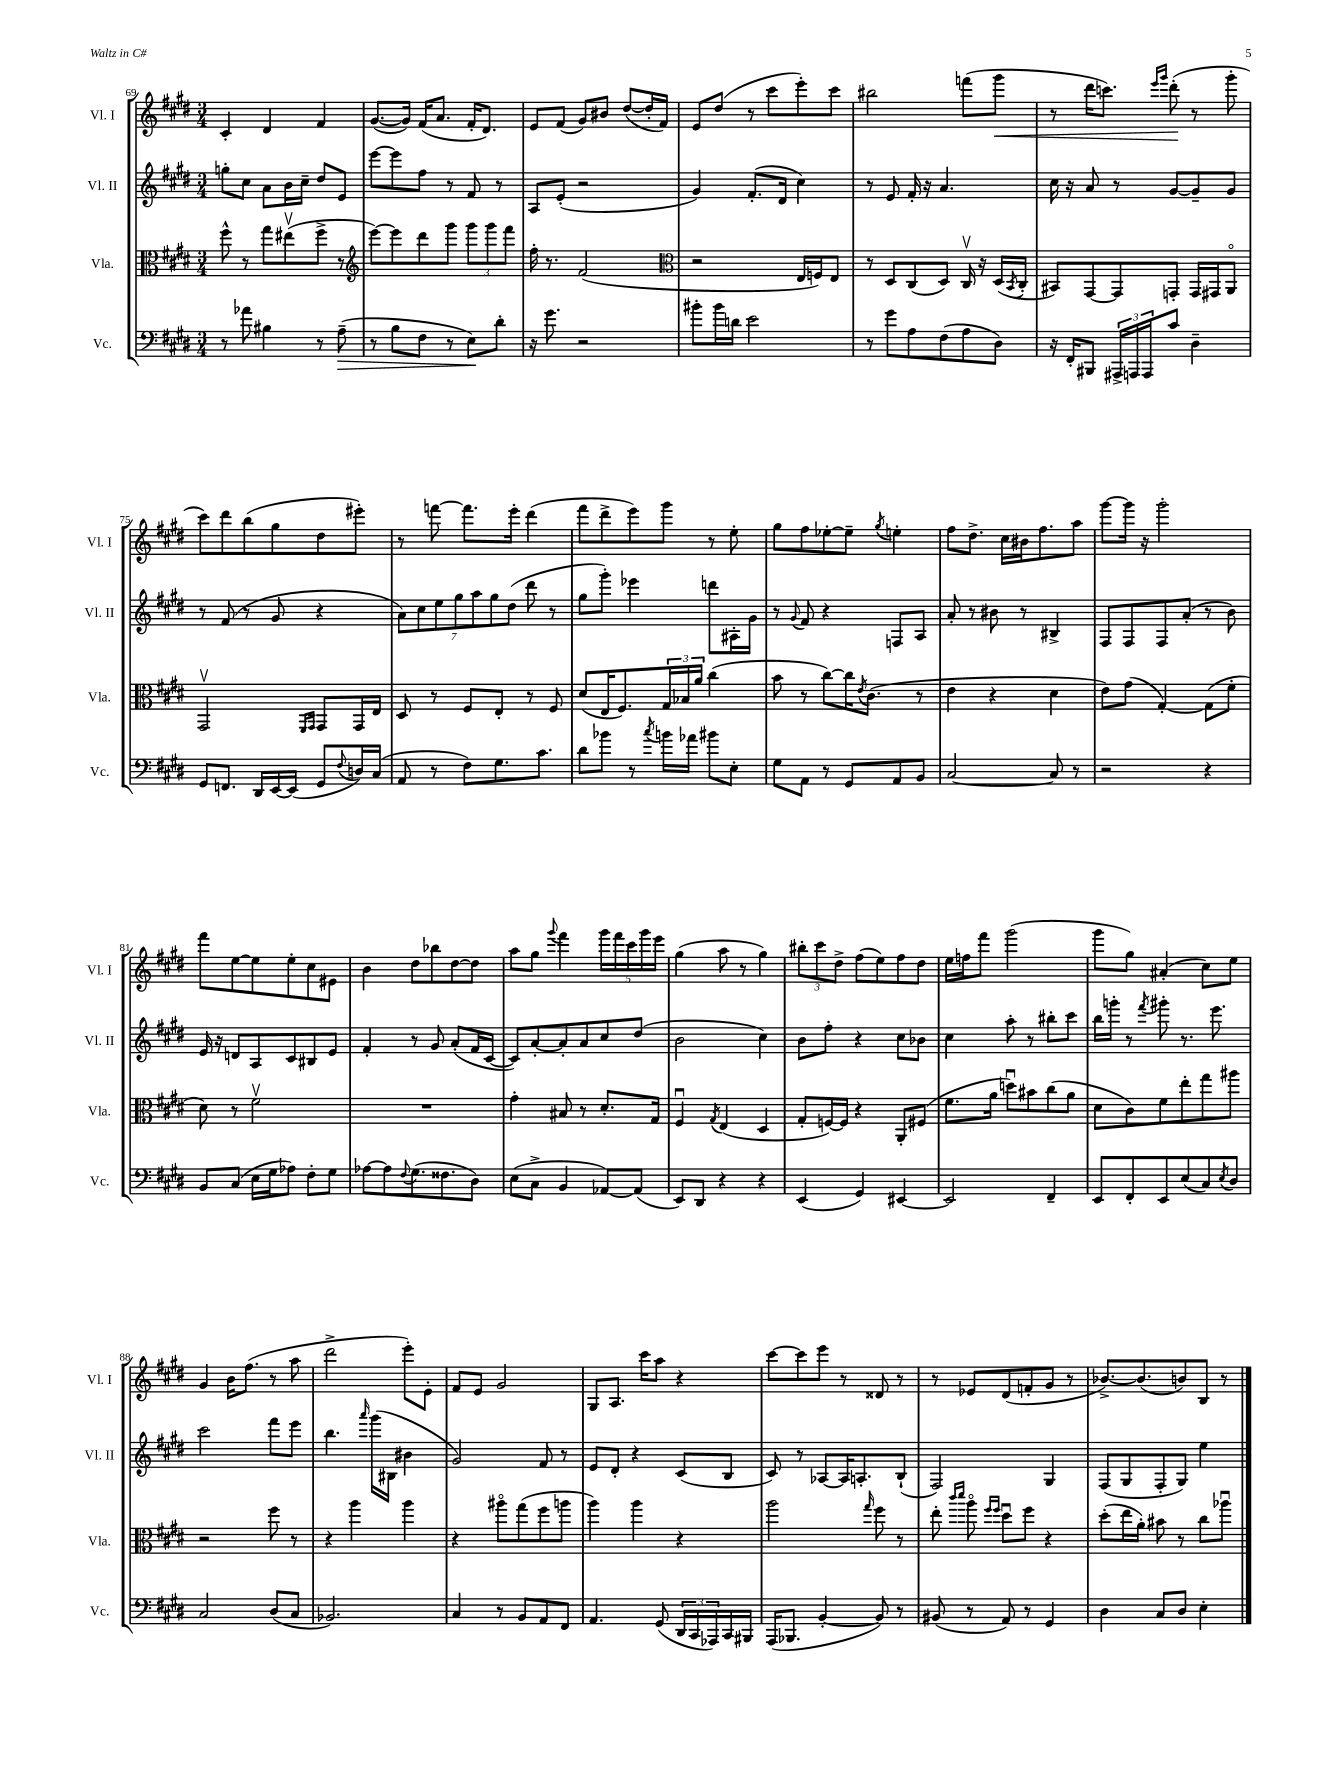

**kern	**dynam	**kern	**kern	**kern	**dynam
*part4	*part4	*part3	*part2	*part1	*part1
*staff4	*staff4	*staff3	*staff2	*staff1	*staff1
*I"Vc.	*	*I"Vla.	*I"Vl. II	*I"Vl. I	*
*I'Vc.	*	*I'Vla.	*I'Vl. II	*I'Vl. I	*
*clefF4	*	*clefC3	*clefG2	*clefG2	*
*k[f#c#g#d#]	*	*k[f#c#g#d#]	*k[f#c#g#d#]	*k[f#c#g#d#]	*
*M3/4	*	*M3/4	*M3/4	*M3/4	*
=69	=69	=69	=69	=69	=69
8r	.	8ff#^^\	8ggn'\L	4c#'/	.
8a-X\	.	8r	8cc#\J	.	.
4B#X\	.	8gg#\L	8a\L	4d#/	.
.	.	(8ee#Xv\	16b\L	.	.
.	.	.	16cc#~\JJ	.	.
8r	.	8ff#^\J	8dd#/L	4f#/	.
!	!LO:HP:b	!	!	!	!
(8A~\	>	8r	8e/J	.	.
=70	=70	=70	=70	=70	=70
*	*	*clefG2	*	*	*
8r	.	[8eee\L)	[8eee\L	([8.g#/L	.
8B\L	.	8eee\]	8eee\]	.	.
.	.	.	.	16g#/Jk])	.
8F#\J	.	8ddd#\	8ff#\J	(16f#/KL	.
.	.	.	.	8.a/J	.
8r	.	8ggg#\J	8r	.	.
8E\L)	.	12ggg#\L	8f#/	16f#'/KL	.
.	.	.	.	8.d#/J)	.
.	.	12ggg#\	.	.	.
8d#'\J	]	.	8r	.	.
.	.	12fff#\J	.	.	.
=71	=71	=71	=71	=71	=71
16r	.	16ff#'\	8A/L	8e/L	.
8.g#\	.	8.r	.	.	.
.	.	.	(8e'/J	(8f#/J	.
2r	.	(2f#/	2r	8g#/L)	.
.	.	.	.	8b#X/J	.
.	.	.	.	([8dd#/L	.
.	.	.	.	16dd#'/L]	.
.	.	.	.	16f#/JJ)	.
=72	=72	=72	=72	=72	=72
*	*	*clefC3	*	*	*
8b#X'\L	.	2r	4g#/)	8e/L	.
16b#\L	.	.	.	(8dd#/J	.
16dn\JJ	.	.	.	.	.
2e\	.	.	(8.f#'/L	8r	.
.	.	.	.	8ccc#\L	.
.	.	.	16d#/Jk	.	.
.	.	16E/LL	4cc#\)	8eee'\)	.
.	.	16Fn/J)	.	.	.
.	.	8E/J	.	8ccc#\J	.
=73	=73	=73	=73	=73	=73
8r	.	8r	8r	2bb#X\	.
8g#\L	.	8D#/L	8e/	.	.
8A\	.	(8C#/	16f#'/	.	.
.	.	.	16r	.	.
(8F#\	.	8D#/J)	4.a/	.	.
8A\	.	16C#v/	.	(8fffn\L	.
.	.	16r	.	.	.
!	!	!	!	!	!LO:HP:b
8D#\J)	.	(16D#/LL	.	8ggg#\J	<
.	.	8qBB/	.	.	.
.	.	16C#'/JJ	.	.	.
=74	=74	=74	=74	=74	=74
16r	.	8BB#X/L)	16cc#\	8r	.
16FF#'/KL	.	.	16r	.	.
8BBB#X/J	.	[8GG#/	8a/	16ddd#\KL	.
.	.	.	.	8.cccn\J)	.
24AAA#X^/LL	.	8GG#/]	8r	.	.
24AAAn/	.	.	.	.	.
24AAA/J	.	.	.	.	.
.	.	.	.	16qqeee/LL	.
.	.	.	.	16qqggg#/JJ	.
8c#/J	.	8GGn'/J	[8g#/L	(8ddd#'\	.
4D#~\	.	16GG/LL	8g#~/]	8r	[
.	.	16GG#X/J	.	.	.
.	.	8AA/J	8g#/J	8ggg#'\	.
!!LO:LB:g=z
=75	=75	=75	=75	=75	=75
8GG#/L	.	2GG#v/	8r	8ccc#\L)	.
8.FFn/J	.	.	(8f#/	8ddd#\	.
.	.	.	8r	(8bb\	.
16DD#/LL	.	.	.	.	.
[16EE/	.	.	8g#/	8gg#\	.
(16EE/JJ]	.	.	.	.	.
.	.	16qqFF#/LL	.	.	.
.	.	16qqGG#/JJ	.	.	.
8GG#/L	.	8GG#/L	4r	8dd#\	.
8qqF#/	.	.	.	.	.
16Dn/L)	.	16GG#/L	.	8eee#X'\J)	.
(16C#/JJ	.	16E/JJ	.	.	.
=76	=76	=76	=76	=76	=76
8AA/	.	8D#/	14a\L)	8r	.
.	.	.	14cc#\	.	.
8r	.	8r	.	[8fffn\	.
.	.	.	14ee\	.	.
.	.	.	14gg#\	.	.
8F#\L)	.	8F#/L	.	8.fff\L]	.
.	.	.	14aa\	.	.
.	.	.	14gg#\	.	.
8.G#\	.	8E'/J	.	.	.
.	.	.	(14dd#\J	.	.
.	.	.	.	16eee'\Jk	.
.	.	8r	8ddd#\	(4ddd#\	.
8.c#\J	.	.	.	.	.
.	.	8F#/	8r	.	.
=77	=77	=77	=77	=77	=77
8d#\L	.	(8d#/L	8gg#\L	8fff#\L	.
8b-X\J	.	16E/K	8ggg#'\J)	8ddd#^\	.
.	.	8.F#/)	.	.	.
8r	.	.	4eee-X\	8eee\)	.
8qcc#/	.	.	.	.	.
16bn\LL	.	24G#/L	.	8ggg#\J	.
.	.	24B-X/	.	.	.
16a-X\JJ	.	.	.	.	.
.	.	24a/JJ	.	.	.
8b#X\L	.	(4cc#\	8dddn\L	8r	.
8E'\J	.	.	16A#X'\L	8ee'\	.
.	.	.	16g#\JJ	.	.
=78	=78	=78	=78	=78	=78
8G#\L	.	8b\	8r	8gg#\L	.
.	.	.	8qqg#/	.	.
8AA\J	.	8r	8f#/	8ff#\	.
8r	.	[8cc#\L)	4r	[8ee-X'\	.
8GG#/L	.	16cc#\K]	.	8ee-~\J]	.
.	.	8qe/	.	.	.
.	.	(8.c#\J	.	.	.
.	.	.	.	8qgg#/	.
8AA/	.	.	8Fn/L	4een'\	.
8BB/J	.	8r	8A/J	.	.
=79	=79	=79	=79	=79	=79
[2C#/	.	4e\	8a'/	8ff#\L	.
.	.	.	8r	8.dd#^\J	.
.	.	4r	8b#X\	.	.
.	.	.	.	16cc#\LL	.
.	.	.	8r	16b#X\J	.
.	.	.	.	8.ff#\	.
8C#/]	.	4d#\	4B#X^/	.	.
8r	.	.	.	8aa\J	.
=80	=80	=80	=80	=80	=80
2r	.	8e\L)	8F#/L	[8ggg#\L	.
.	.	(8g#\J	8F#/	16ggg#\Jk]	.
.	.	.	.	16r	.
.	.	[4G#'/)	8F#/	2ggg#'\	.
.	.	.	(8a'/J	.	.
4r	.	(8G#\L]	8r	.	.
.	.	8f#'\J	8b\)	.	.
!!LO:LB:g=z
=81	=81	=81	=81	=81	=81
8BB/L	.	8d#\)	16e/	8fff#\L	.
.	.	.	16r	.	.
(8C#/J	.	8r	8dn/L	[8ee\	.
16E\LL	.	2f#v\	8A/	8ee\]	.
16G#\J	.	.	.	.	.
8A-X\J)	.	.	8c#/	8ee'\	.
8F#'\L	.	.	8B#X/	8cc#\	.
8G#\J	.	.	8e/J	8e#X\J	.
=82	=82	=82	=82	=82	=82
[8A-X\L	.	2.r	4f#'/	4b\	.
8A-\]	.	.	.	.	.
8qqF#/	.	.	.	.	.
(8.G#\	.	.	8r	8dd#\L	.
.	.	.	8g#/	8bb-X\	.
8.F##X\	.	.	.	.	.
.	.	.	(8a'/L	[8dd#\	.
8D#\J)	.	.	16f#/L	8dd#\J]	.
.	.	.	[16c#/JJ	.	.
=83	=83	=83	=83	=83	=83
(8E\L	.	4g#'\	8c#/L])	8aa\L	.
8C#^\J	.	.	[8a'/	8gg#\J	.
.	.	.	.	8qqggg#/	.
4BB/	.	8B#X/	8a'/]	4fff#\	.
.	.	8r	8a/	.	.
[8AA-X/L)	.	8.d#'/L	8cc#/	20ggg#\LL	.
.	.	.	.	20fff#\	.
.	.	.	.	20ccc#\	.
(8AA-/J]	.	.	(8dd#/J	.	.
.	.	.	.	20ggg#\	.
.	.	16G#/Jk	.	.	.
.	.	.	.	20eee\JJ	.
=84	=84	=84	=84	=84	=84
8EE/L)	.	4F#u/	2b\	(4gg#\	.
8DD#/J	.	.	.	.	.
.	.	8qG#/	.	.	.
4r	.	(4E/	.	8aa\	.
.	.	.	.	8r	.
4r	.	4D#/	4cc#\)	4gg#\)	.
=85	=85	=85	=85	=85	=85
(4EE/	.	8G#'/L	8b\L	12bb#X'\L	.
.	.	.	.	12ccc#\	.
.	.	[16Fn/L)	8ff#'\J	.	.
.	.	.	.	12dd#^\J	.
.	.	16F/JJ]	.	.	.
4GG#/)	.	4r	4r	(8ff#\L	.
.	.	.	.	8ee\)	.
[4EE#X/	.	8AA'/L	8cc#\L	8ff#\	.
.	.	(8F#X/J	8b-X\J	8dd#\J	.
=86	=86	=86	=86	=86	=86
2EE#/]	.	8.f#\L	4cc#\	16ee\LL	.
.	.	.	.	16ffn\J	.
.	.	.	.	8fff#\J	.
.	.	16a\Jk	.	.	.
.	.	8ddnu\L)	8aa'\	(2ggg#\	.
.	.	8b#X\	8r	.	.
4FF#~/	.	(8cc#\	8bb#X'\L	.	.
.	.	8a\J	8ccc#\J	.	.
=87	=87	=87	=87	=87	=87
8EE/L	.	8d#\L	16bb\LL	8ggg#\L	.
.	.	.	16gggn'\JJ	.	.
8FF#'/	.	8c#\)	8r	8gg#\J)	.
.	.	.	8qfff#/	.	.
8EE/	.	8f#\	8ggg#X'\	(4a#X'/	.
(8E/	.	8ee'\	8.r	.	.
8C#/)	.	8gg#\	.	8cc#\L)	.
.	.	.	8.eee\	.	.
8qE/	.	.	.	.	.
8D#/J	.	8aa#X\J	.	8ee\J	.
!!LO:LB:g=z
=88	=88	=88	=88	=88	=88
2C#/	.	2r	2ccc#\	4g#/	.
.	.	.	.	16b\KL	.
.	.	.	.	(8.ff#\J	.
(8D#/L	.	8ff#\	8fff#\L	8r	.
8C#/J	.	8r	8eee\J	8aa\	.
=89	=89	=89	=89	=89	=89
2.BB-X/)	.	4r	4.bb\	2ddd#^\	.
.	.	4aa\	.	.	.
.	.	.	16qqaaa/	.	.
.	.	.	(16ggg#\LL	.	.
.	.	.	16B#X\JJ	.	.
.	.	4aa\	4b#X\	8eee'\L)	.
.	.	.	.	8e'\J	.
=90	=90	=90	=90	=90	=90
4C#/	.	4r	2g#/)	8f#/L	.
.	.	.	.	8e/J	.
8r	.	8aa#X\L	.	2g#/	.
8BB/L	.	(8gg#\	.	.	.
8AA/	.	8ff#\	8f#/	.	.
8FF#/J	.	8aan\J	8r	.	.
=91	=91	=91	=91	=91	=91
4.AA/	.	4aa\)	8e/L	8G#/L	.
.	.	.	8d#'/J	8.A/J	.
.	.	4aa\	4r	.	.
.	.	.	.	16ccc#\KL	.
(8GG#/	.	.	.	8aa\J	.
24DD#/LL	.	4r	(8c#/L	4r	.
24CC#/	.	.	.	.	.
24AAA-X/)	.	.	.	.	.
16CC#/	.	.	8B/J	.	.
16BBB#X/JJ	.	.	.	.	.
=92	=92	=92	=92	=92	=92
(16AAA/KL	.	2aa\	8c#/)	[8ccc#\L	.
8.BBB-X/J	.	.	.	.	.
.	.	.	8r	8ccc#\]	.
[4BB'/	.	.	[8A-X/L	8eee\J	.
.	.	.	16A-/K]	8r	.
.	.	.	8.An'/	.	.
.	.	16qqgg#/	.	.	.
8BB/])	.	8ff#\	.	8d##X/	.
8r	.	8r	(8B`/J	8r	.
=93	=93	=93	=93	=93	=93
(8BB#X/	.	8ee'\	2F#/)	8r	.
.	.	16qqccc#/LL	.	.	.
.	.	16qqddd#/JJ	.	.	.
8r	.	8aa\	.	8e-X/L	.
.	.	16qqff#/LL	.	.	.
.	.	16qqff#/JJ	.	.	.
8AA/)	.	8dd#u\L	.	(8d#/	.
8r	.	8ff#\J	.	8fn'/	.
4GG#/	.	4r	4G#/	8g#/J	.
.	.	.	.	8r	.
=94	=94	=94	=94	=94	=94
4D#\	.	(8dd#'\L	(8F#/L	[8.b-X^/L)	.
.	.	16ee\L	8G#/	.	.
.	.	16a'\JJ)	.	(8.b-/]	.
8C#/L	.	8b#X\	8F#'/	.	.
8D#/J	.	8r	8G#/J)	8bn/)	.
4E'\	.	8cc#\L	4ee\	8B/J	.
.	.	8aa-Xu\J	.	8r	.
==	==	==	==	==	==
*-	*-	*-	*-	*-	*-
